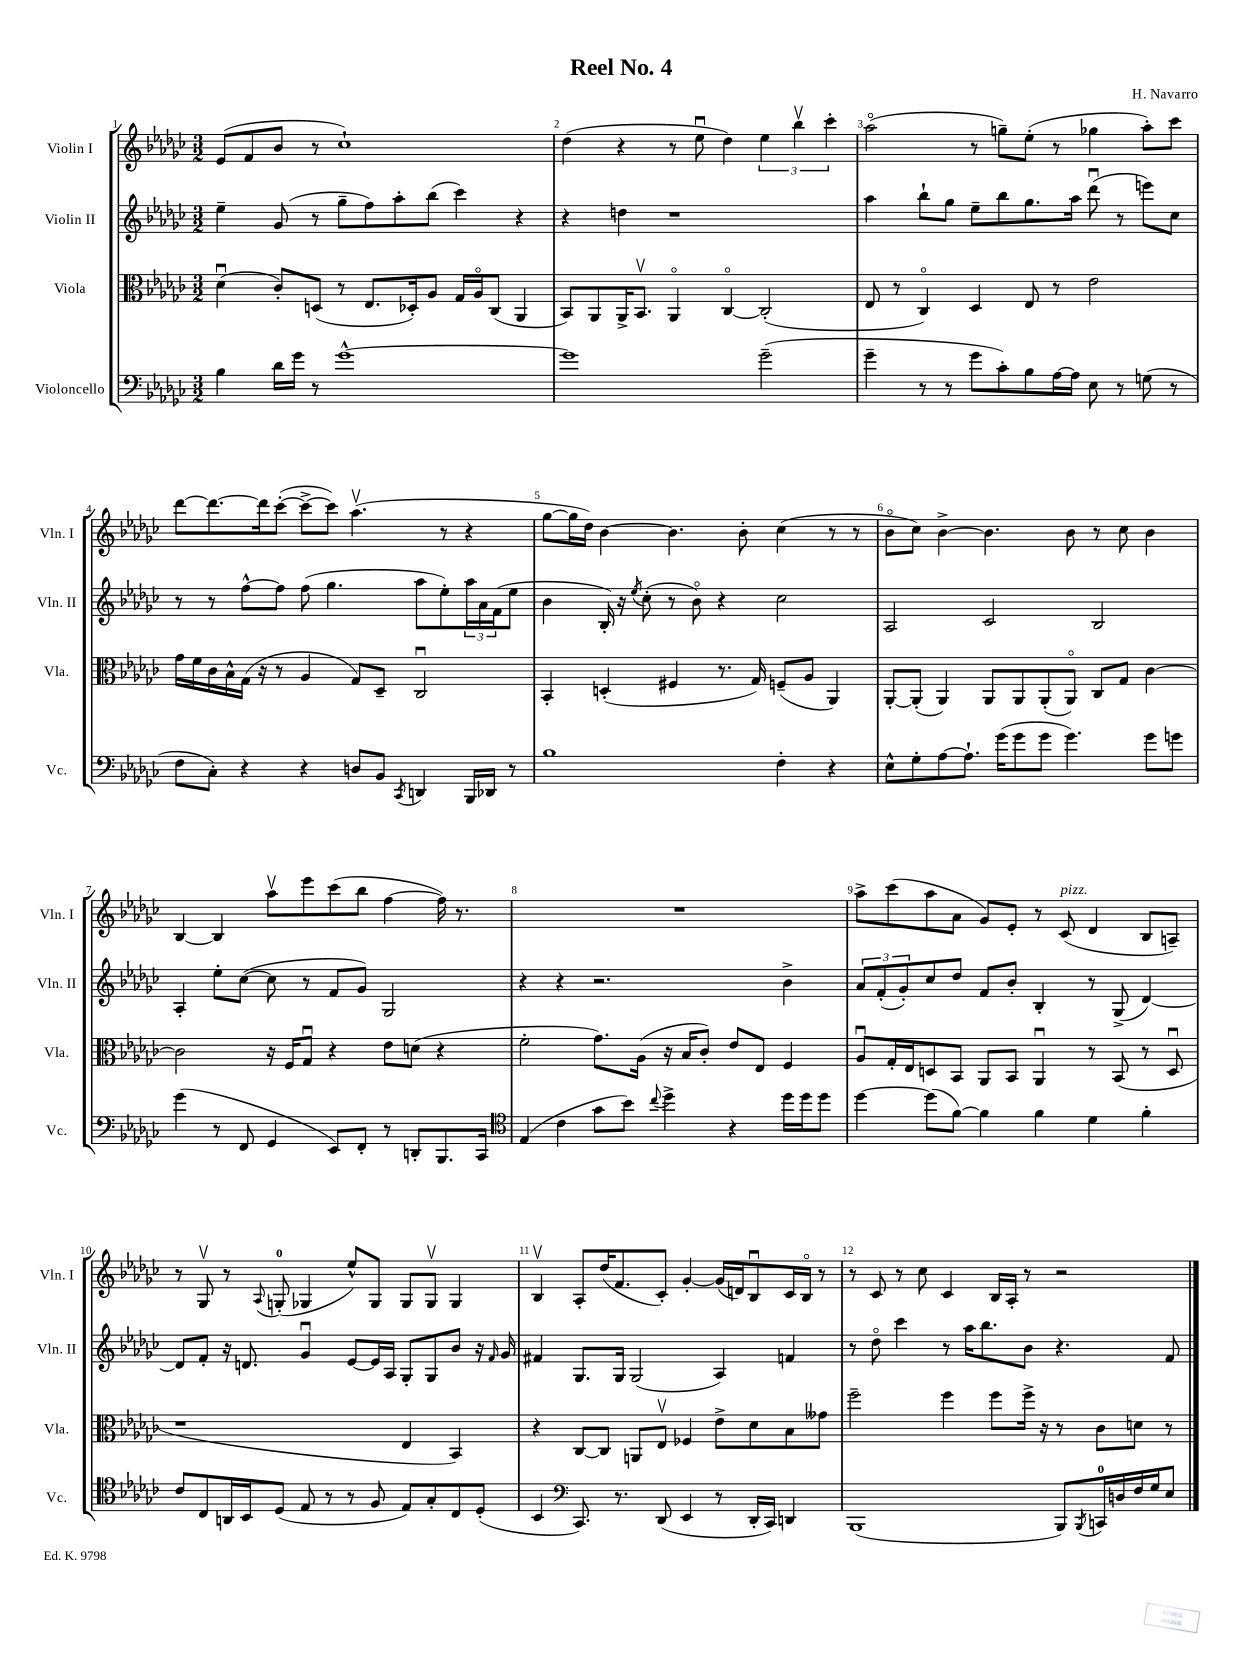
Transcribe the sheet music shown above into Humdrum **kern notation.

**kern	**kern	**kern	**kern
*part4	*part3	*part2	*part1
*staff4	*staff3	*staff2	*staff1
*I"Violoncello	*I"Viola	*I"Violin II	*I"Violin I
*I'Vc.	*I'Vla.	*I'Vln. II	*I'Vln. I
*clefF4	*clefC3	*clefG2	*clefG2
*k[b-e-a-d-g-c-]	*k[b-e-a-d-g-c-]	*k[b-e-a-d-g-c-]	*k[b-e-a-d-g-c-]
*M3/2	*M3/2	*M3/2	*M3/2
=1	=1	=1	=1
4B-\	(4d-u\	4ee-~\	(8e-/L
.	.	.	8f/
16d-\LL	8c-'/L)	(8g-/	8b-/J
16g-\JJ	.	.	.
8r	(8Dn/J	8r	8r
[1g-^^	8r	8gg-~\L	1cc-`)
.	8.E-/L	8ff\)	.
.	.	8aa-'\	.
.	16D-X'/k)	.	.
.	8A-/J	(8bb-\J	.
.	16G-/LL	4ccc-\)	.
.	16A-/J	.	.
.	(8C-/J	.	.
.	4AA-/	4r	.
=2	=2	=2	=2
1g-]	8BB-/L)	4r	(4dd-\
.	8AA-/	.	.
.	16AA-^/K	4ddn\	4r
.	8.BB-v/J	.	.
.	4AA-/	1r	8r
.	.	.	8ee-u\
.	[4C-/	.	4dd-\)
(2g-~\	(2C-'/]	.	6ee-\
.	.	.	6bb-v\
.	.	.	6ccc-'\
=3	=3	=3	=3
4g-~\	8E-/	4aa-\	(2aa-\
.	8r	.	.
8r	4C-/)	8bb-`\L	.
8r	.	8gg-\J	.
8g-\L	4D-/	8ee-~\L	8r
8c-'\)	.	8bb-\	8ggn~\L)
8B-\	8E-/	8.gg-\	(8ee-'\J
[16A-\L	8r	.	8r
16A-\JJ]	.	16aa-\Jk	.
8E-\	2e-\	(8ddd-u\	4gg-X\
8r	.	8r	.
(8Gn\	.	8eeen\L)	8aa-'\L)
8r	.	8cc-\J	8ccc-\J
!!LO:LB:g=z
=4	=4	=4	=4
8F\L	16g-\LL	8r	[8ddd-\L
.	16f\	.	.
8C-'\J)	16c-\	8r	8.ddd-\_
.	16B-^^\	.	.
4r	(16G-\JJ	[8ff^^\L	.
.	16r	.	16ddd-\k]
.	8r	8ff\J]	([8ccc-'\J
4r	4A-/	(8ff\	8ccc-^\L_
.	.	4.gg-\	8ccc-\J])
8Dn/L	8G-/L)	.	(4.aa-v\
8BB-/J	8D-~/J	.	.
8qCC-/	.	.	.
4DDn/	2C-u/	8aa-\L	.
.	.	8ee-'\)	8r
16BBB-/LL	.	24aa-\L	4r
.	.	24a-\	.
16DD-X/JJ	.	.	.
.	.	(24f\J	.
8r	.	8ee-\J	.
=5	=5	=5	=5
1B-	4BB-'/	4b-\	[8gg-\L
.	.	.	16gg-\L]
.	.	.	16dd-\JJ)
.	(4Dn'/	16B-'/)	[4b-\
.	.	16r	.
.	.	8qee-/	.
.	.	(8cc-'\	.
.	4F#X/	8r	4.b-\]
.	.	8b-\)	.
.	8.r	4r	.
.	.	.	8b-'\
.	16G-/)	.	.
4F'\	(8Fn~/L	2cc-\	(4cc-\
.	8A-/J	.	.
4r	4AA-/)	.	8r
.	.	.	8r
=6	=6	=6	=6
8E-^^\L	[8AA-'/L	2A-/	8b-\L
8G-'\	(8AA-'/J]	.	8cc-\J)
[8A-\	4AA-/)	.	[4b-^\
8.A-`\J]	.	.	.
.	8AA-/L	2c-/	4.b-\]
(16g-\KL	.	.	.
8g-\	8AA-/	.	.
8g-\J	(8AA-'/	.	.
4.g-\)	8AA-/J)	.	8b-\
.	8C-/L	2B-/	8r
.	8G-/J	.	8cc-\
8g-\L	[4c-\	.	4b-\
8gn\J	.	.	.
!!LO:LB:g=z
=7	=7	=7	=7
(4g-\	2c-\]	4A-'/	[4B-/
8r	.	8ee-'\L	4B-/]
8FF/	.	([8cc-\J	.
4GG-/	16r	8cc-\]	8aa-v\L
.	16F/KL	.	.
.	8G-u/J	8r	8eee-\
8EE-/L)	4r	8f/L	(8ccc-\
8FF'/J	.	8g-/J)	8bb-\J
8r	8e-\L	2G-/	[4ff\
8DDn'/L	(8dn\J	.	.
8.BBB-/	4r	.	16ff\])
.	.	.	8.r
16CC-/Jk	.	.	.
=8	=8	=8	=8
*clefC4	*	*	*
(4E-/	2f'\	4r	1.r
4c-\	.	4r	.
8g-\L	8.g-\L)	2.r	.
8b-\J)	.	.	.
.	(16A-\Jk	.	.
8qqcc-/	.	.	.
4dd-^\	16r	.	.
.	16B-/KL	.	.
.	8c-'/J)	.	.
4r	8e-/L	.	.
.	8E-/J	.	.
16dd-\LL	4F/	4b-^\	.
16dd-\J	.	.	.
8dd-\J	.	.	.
=9	=9	=9	=9
[4dd-\	8A-u/L	12a-/L	8aa-^\L
.	.	(12f'/	.
.	16G-'/L	.	(8ccc-\
.	.	12g-'/)	.
.	16E-/J	.	.
(8dd-\L]	8Dn/	8cc-/	8aa-\
[8f\J)	8BB-/J	8dd-/J	8a-\J
4f\]	8AA-/L	8f/L	8g-/L)
.	8BB-/J	8b-'/J	8e-'/J
4f\	4AA-u/	4B-'/	8r
!	!	!	!LO:TX:a:i:t=pizz.
.	.	.	(8c-/
4d-\	8r	8r	4d-/
.	(8BB-/	(8G-^/	.
4f'\	8r	[4d-/)	8B-/L
.	8Du/	.	8An~/J)
!!LO:LB:g=z
=10	=10	=10	=10
8c-/L	1r	8d-/L]	8r
8C-/	.	8f'/J	8G-v/
16AAn/L	.	16r	8r
16BB-/J	.	8.dn/	.
.	.	.	8qqA-/
(8D-/J	.	.	(8Gn'/
8E-/	.	4g-u/	4G-X/
8r	.	.	.
8r	.	[8e-/L	8ee-^^/L)
8F/	.	16e-/L]	8G-/J
.	.	16A-/JJ	.
8E-/L)	4E-/	8G-'/L	8G-/L
8G-'/	.	8G-/	8G-v/J
8C-/	4BB-/)	8b-/J	4G-/
(8D-'/J	.	16r	.
.	.	16qqf/	.
.	.	16g-/	.
=11	=11	=11	=11
4BB-/	4r	4f#X/	4B-v/
*clefF4	*	*	*
8.CC-/)	[8C-/L	8.G-/L	8A-'/L
.	8C-/J]	.	(16dd-/K
8.r	.	16G-/Jk	8.f/
.	8AAn/L	(2G-/	.
(8DD-/	8E-v/J	.	8c-'/J)
4EE-/	4F-X/	.	[4g-'/
8r	8e-^\L	4A-/)	(16g-/LL]
.	.	.	16dn/J)
16DD-'/LL	8d-\	.	8B-u/
16CC-/JJ)	.	.	.
4DDn/	8B-\	4fn/	16c-/L
.	.	.	16B-/JJ
.	8g--X\J	.	8r
=12	=12	=12	=12
(1BBB-	2ff~\	8r	8r
.	.	8dd-\	8c-/
.	.	4ccc-\	8r
.	.	.	8cc-\
.	4ff\	8r	4c-/
.	.	16aa-\KL	.
.	.	8.bb-\	.
.	8ff\L	.	16B-/LL
.	.	.	16A-'/JJ
.	16ff^\Jk	8b-\J	8r
.	16r	.	.
8BBB-/L)	8r	4.r	2r
8qBBB-/	.	.	.
16CCn/L	8c-\L	.	.
16Dn/	.	.	.
16F/	8dn\J	.	.
16G-/J	.	.	.
8E-/J	8r	8f/	.
==	==	==	==
*-	*-	*-	*-
